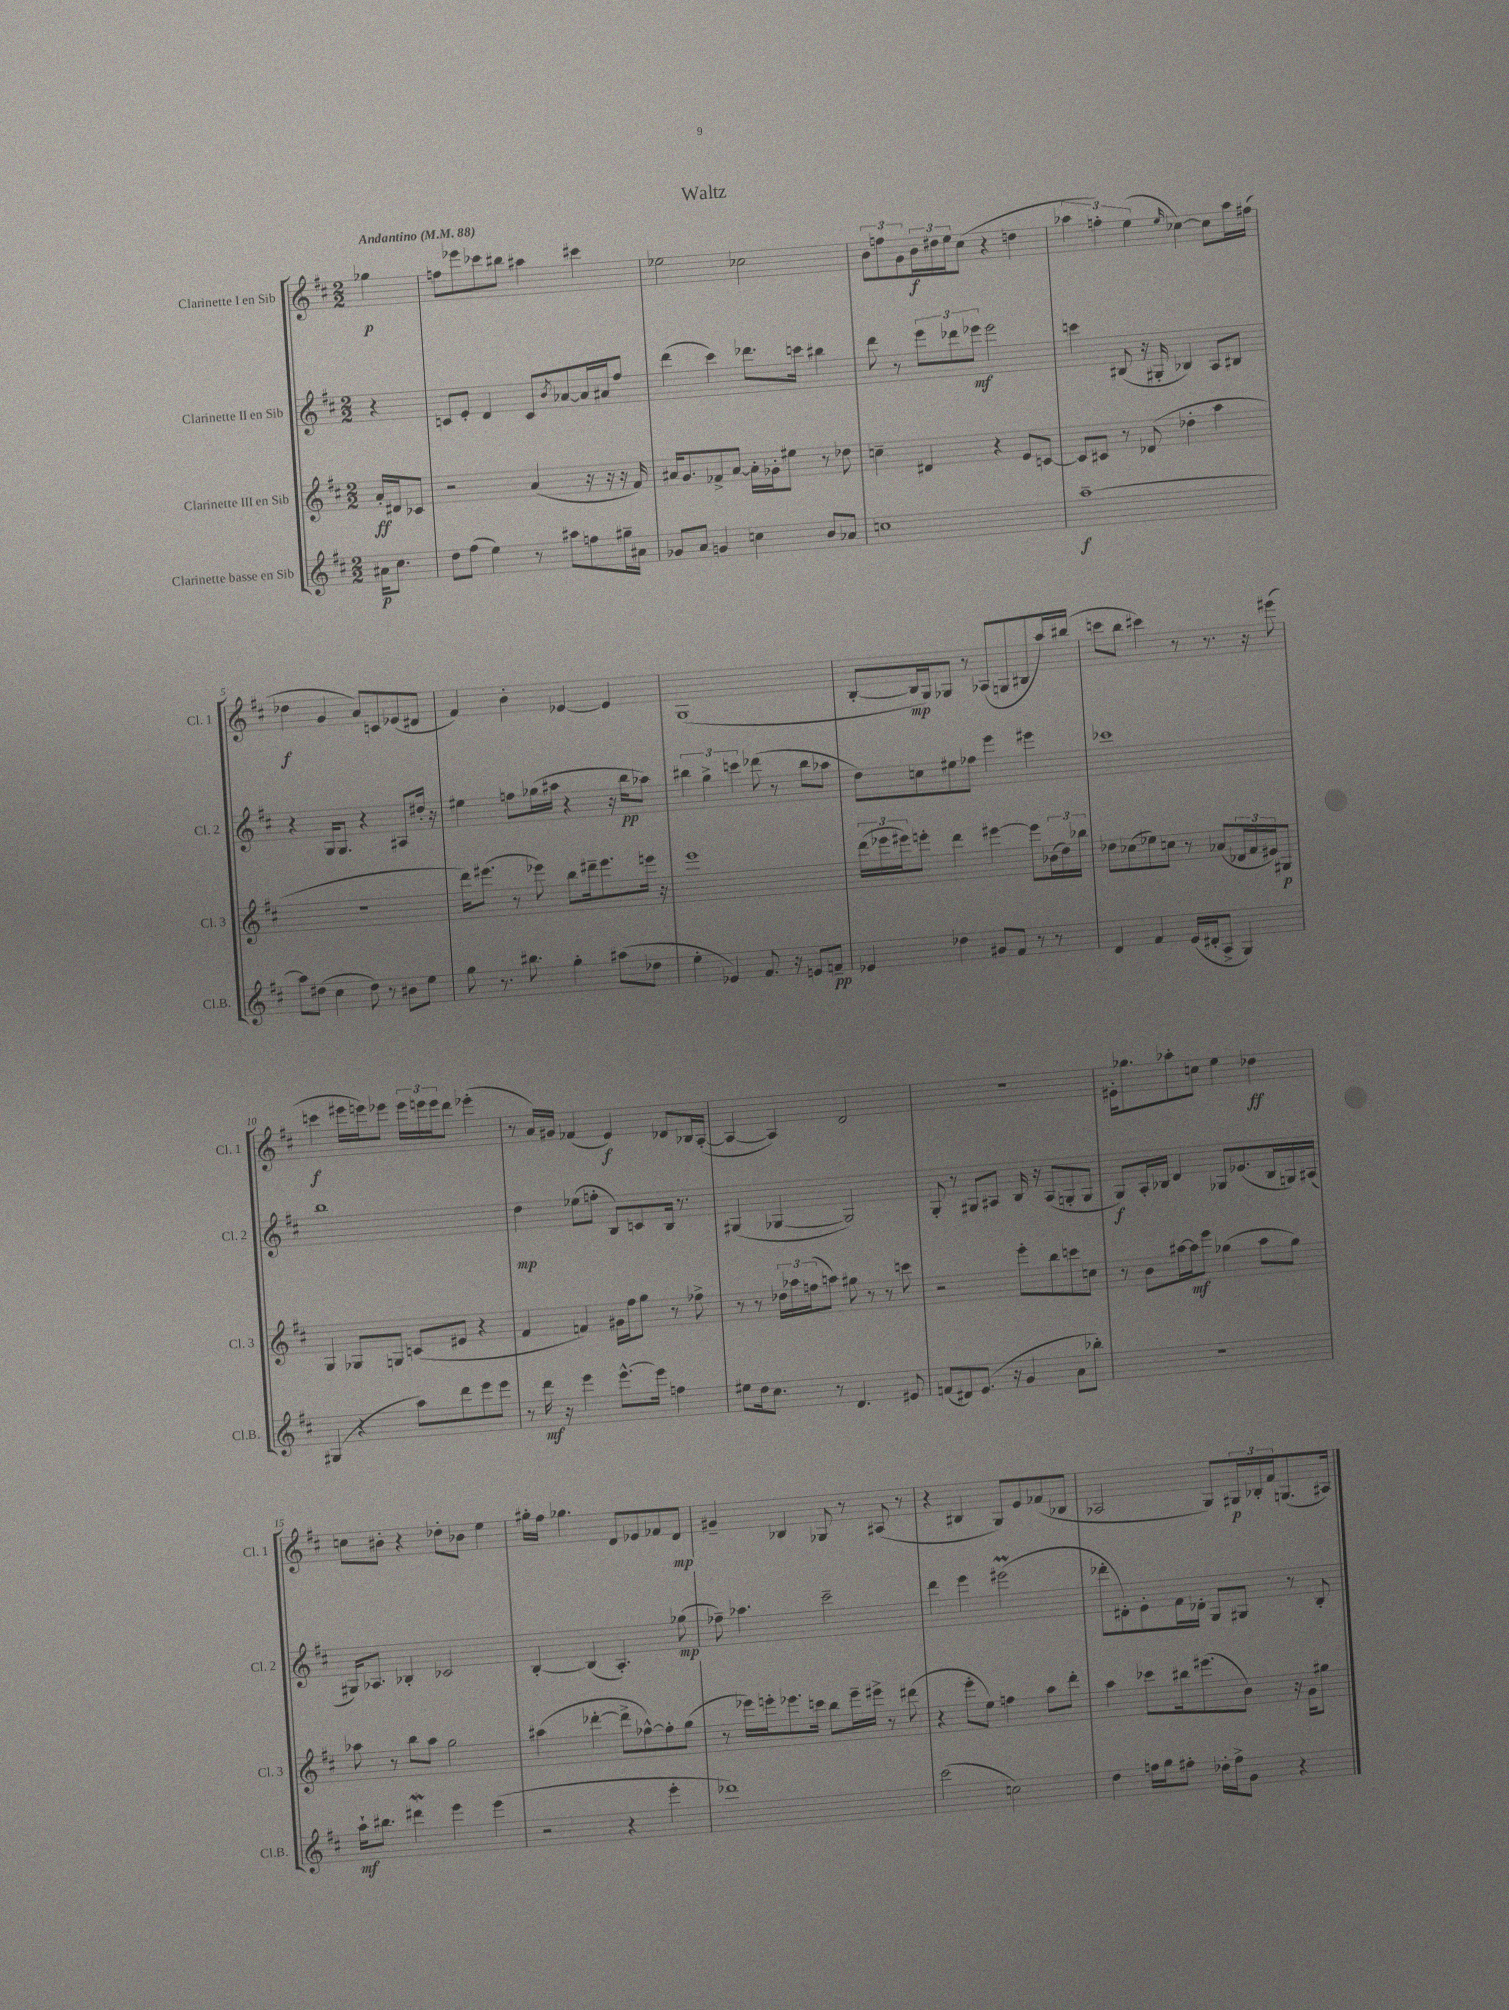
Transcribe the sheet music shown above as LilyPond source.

\header { title = "Waltz" }
<<
\new StaffGroup <<
\new Staff = "s0" \with { instrumentName = "Clarinette I en Sib" shortInstrumentName = "Cl. 1" } {
    \clef treble \key d \major \numericTimeSignature \time 2/2 \partial 4 \tempo "Andantino" 4 = 88
    ges''4\p |
    f''8 ees'''8 ces'''8 bis''8 ais''4 cis'''4 |
    ees''2 ces''2 |
    \tuplet 3/2 { b'8 f''8 g'8 } \tuplet 3/2 { b'16\f dis''16 e''16 } cis''8( r4 d''4 |
    \tuplet 3/2 { aes''4 f''4-.) e''4( } \grace { e''16 } ces''4~) ces''8 aes''16 fis''16( |
    des''4\f g'4 a'8) c'8 ees'8( dis'8 |
    fis'4) b'4-. ees'4~ ees'4 |
    g1( |
    b8~-. b16\mp g16) ges8 r8 aes8( g8 bis8 a''16) bis''16( |
    c'''8 b''8 cis'''4) r8 r8. r16 eis'''8( |
    c'''4\f eis'''16 e'''16) ees'''8 \tuplet 3/2 { ees'''16 e'''16 e'''16 } d'''8 ees'''4-.( |
    r8 a'16) gis'16 fes'4( e'4\f) des'8 bes16 a16~-.( |
    a4~ a4) d'2 |
    R1 |
    eis'16-. ges''8. aes''8-. c''8 e''4 des''4\ff |
    c''8 bis'8-. r4 des''8-. bes'8 e''4 |
    gis''16-. fis''16 ges''4. d'8 ees'8 fes'8 d'8\mp |
    gis'4-- bes4 ges8 r8 ais8( r8 |
    r4 bis4 g8) e'8 fes'8( bes8 |
    aes2 g8) \tuplet 3/2 { gis16\p bes16-. fis'16 } g8.( ais16) \bar "|." |
}
\new Staff = "s1" \with { instrumentName = "Clarinette II en Sib" shortInstrumentName = "Cl. 2" } {
    \clef treble \key d \major \numericTimeSignature \time 2/2 \partial 4
    r4 |
    c'8 e'8-. d'4 c'8 \acciaccatura { b'8 } aes'8~ aes'16 ais'16 fis''8 |
    d'''4( cis'''4) des'''8. c'''16 bis''4 |
    d'''8 r8 \tuplet 3/2 { e'''8 des'''8 ees'''8\mf } ees'''2 |
    c'''4 bis8( r16 gis16-. bes4) a8 bis8 |
    r4 g16 g8. r4 ais8 dis''16-. r16 |
    eis''4 f''8 ges''16( ais''16 r4 r16 b''16\pp aes''8) |
    \tuplet 3/2 { bis''4 g''4-> c'''4 } des'''8( r8 bis''8 aes''8 |
    d''8) c''8 eis''8 fes''8 e'''4 eis'''4 |
    ces'''1 |
    b''1 |
    d''4\mp ees''8( f''8-. b8) c'8 b16 r8. |
    gis4( ges4~ ges2) |
    g8-. r8 gis8 ais8 b16 r16 ais8( g8-. g8 |
    g8\f) a16-. bes16 d'4 ges8 ees'8.( bes16 g16) ais16( |
    gis16) aes8. bes4-. ces'2 |
    b4~-. b4( a4.-.) ges''8\mp( |
    fes''8--) aes''4. cis'''2-- |
    d'''4 e'''4 eis'''2\prall( |
    des'''8-. dis'8-.) e'8-. fis'16 des'16-. g8 gis8 r8 b8-. \bar "|." |
}
\new Staff = "s2" \with { instrumentName = "Clarinette III en Sib" shortInstrumentName = "Cl. 3" } {
    \clef treble \key d \major \numericTimeSignature \time 2/2 \partial 4
    a'16-.\ff dis'16 ces'8 |
    r2 a'4( r16 r16 r16 fis'16) |
    ais'16 g'8. fes'8-> ais'8~ ais'16-. ges'16-. eis''8 r8 des''8 |
    c''4-- dis'4 r4 e'8 c'8~ |
    c'8 cis'8 r8 des'8( des''4-. a''4 |
    R1 |
    d'''16) eis'''8.( r8 ees'''8) b''8 dis'''16-- ees'''8. e'''16 r16 |
    e'''1 |
    \tuplet 3/2 { d'''16( ees'''16 eis'''16) } e'''8-. d'''4 eis'''4~ eis'''8 \tuplet 3/2 { bes'16( d''16) bes''16 } |
    des''8 ces''8( ees''8) c''8 r8 aes'8( \tuplet 3/2 { des'16 fis'16 eis'16) } gis8\p |
    g4 ges8 g8 c'8( eis'8 r4 |
    fis'4 f'4) gis'16 fis''16 g''8 r8 fes''8-> |
    r8 r8 \tuplet 3/2 { des''16 aes''16 f''16( } a''8) gis''8 r8 r8 c'''8 |
    r2 e'''8-. b''8 c'''8 c''8 |
    r8 b'8 ais''16~ ais''16\mf e'''8 ges''4( ais''8 ges''8) |
    aes''8 r8 b''8 aes''8 g''2 |
    ais''4( des'''4~-. des'''8-> fes''8~-^) fes''8-. g''8( |
    r8 ees'''16) e'''16-. ees'''8. c'''16 b''8 ees'''16-- eis'''16-> r8 dis'''8( |
    r4 e'''8-. e''8) f''4 a''8 d'''8-. |
    a''4 ces'''8 bis''16 eis'''8.( b'8) r16 g'16 gis''8 \bar "|." |
}
\new Staff = "s3" \with { instrumentName = "Clarinette basse en Sib" shortInstrumentName = "Cl.B." } {
    \clef treble \key d \major \numericTimeSignature \time 2/2 \partial 4
    ais'16\p cis''8. |
    d''8 fis''8( e''4) r8 ais''8 f''8 gis''16-- ais'16 |
    ges'8 a'8 g'4 c''4 b'8 aes'8 |
    c''1 |
    a''1~--\f |
    a''8 dis''8( cis''4 dis''8) r8 bis'8 e''8 |
    g''8 r8. bis''8. g''4-. ais''8( des''8 |
    e''4-. ees'4) fis'8. r16 e'8 f'8--\pp |
    ees'4 des''4 gis'8 fis'8 r8 r8 |
    d'4 fis'4 e'16( dis'16-. a8-> g4) |
    gis4( r4 a''8) d'''8 e'''8 e'''8 |
    r8 d'''16\mf r16 e'''4 e'''8.~-^ e'''16 f''4 |
    eis''8 d''16 cis''8. r8 d'4. eis'8 |
    f'8( dis'8) e'8.( r16 g'4 a'8 bes''8-.) |
    r1 |
    a''16-!\mf bis''8. dis'''4\mordent e'''4 e'''4( |
    r2 r4 e'''4-. |
    des'''1) |
    cis'''2( c''2) |
    d''4 f''16 g''16 fis''8-. des''16-. fis''16-> g'8 r4 \bar "|." |
}
>>
>>
